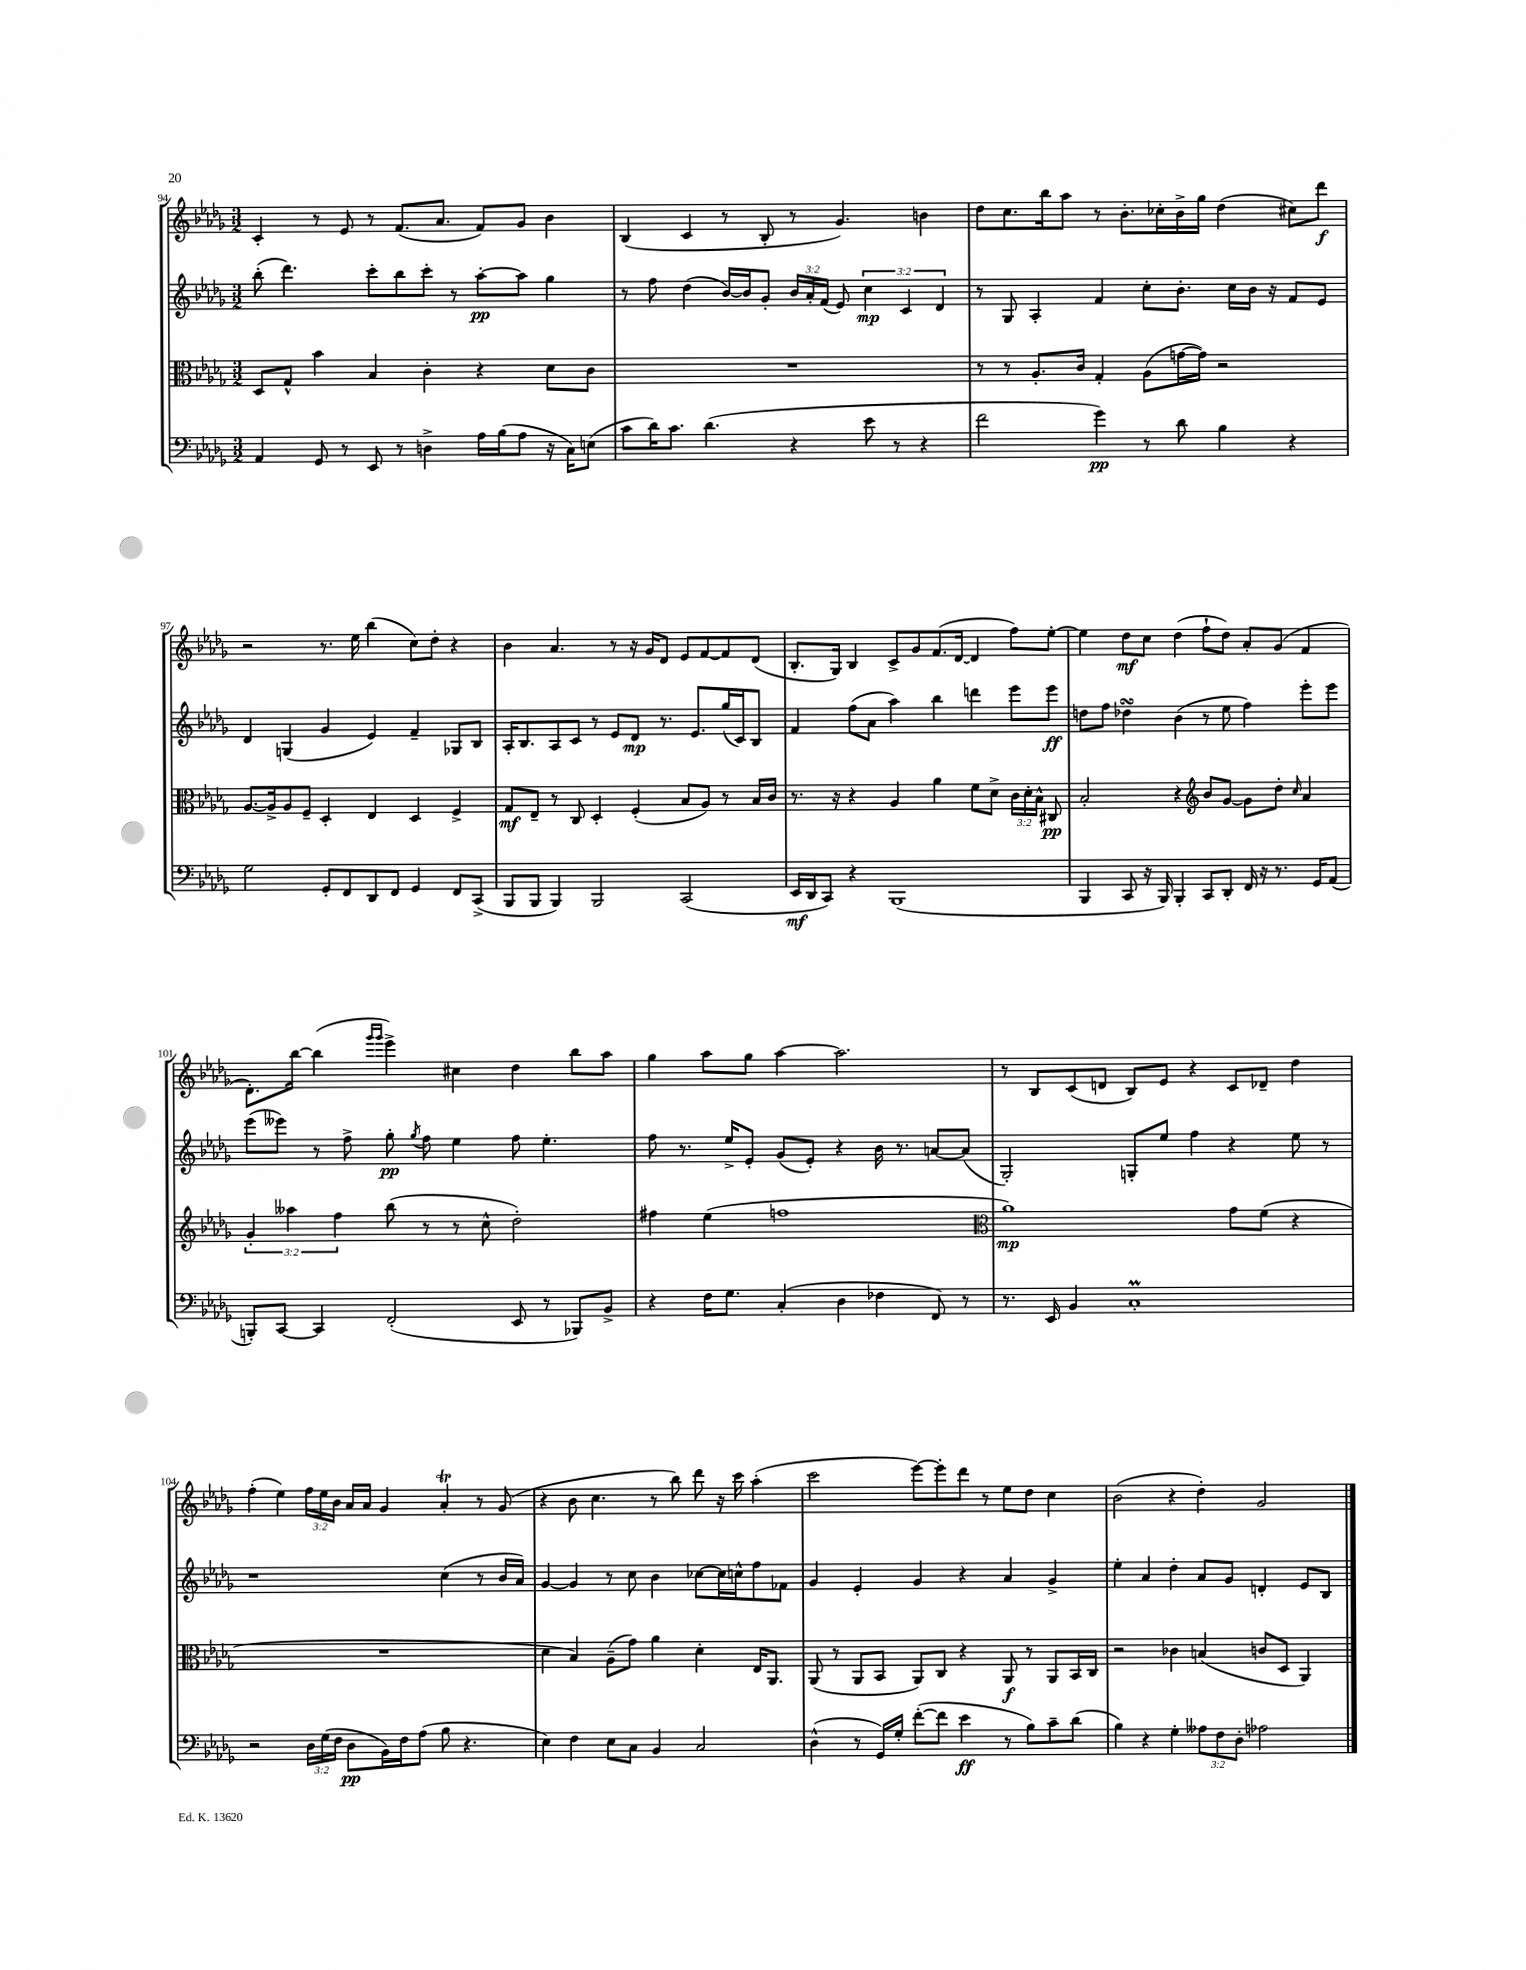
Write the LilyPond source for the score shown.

<<
\new StaffGroup <<
\new Staff = "s0" {
    \clef treble \key des \major \numericTimeSignature \time 3/2 \override Staff.TupletNumber.text = #tuplet-number::calc-fraction-text
    \autoBeamOff c'4-. r8 ees'8 r8 f'8.[( aes'8.] f'8[) ges'8] bes'4 |
    bes4( c'4 r8 bes8-. r8 ges'4.) b'4 |
    des''8[ c''8. bes''16 aes''8] r8 bes'8.[-. ces''16-. bes'16-> ges''16] des''4( cis''8[) des'''8]\f |
    r2 r8. ees''16 bes''4( c''8[) des''8]-. r4 |
    bes'4 aes'4. r8 r16 ges'16[ des'8] ees'8[ f'8~ f'8 des'8]( |
    bes8.[-. ges16]) bes4 c'8[-> ges'8 f'8.( des'16]~ des'4 f''8[) ees''8]~-. |
    ees''4 des''8[\mf c''8] des''4( f''8[-! des''8]) aes'8[-. ges'8]( f'4 |
    des'8.[-.) bes''16]~ bes''4( \grace { ges'''16[ ges'''16] } ees'''4->) cis''4 des''4 bes''8[ aes''8] |
    ges''4 aes''8[ ges''8] aes''4~ aes''2. |
    r8 bes8[ c'8( d'8] bes8[) ees'8] r4 c'8[ des'8]-- des''4 |
    f''4-.( ees''4) \tuplet 3/2 { f''16[ ees''16 bes'16] } aes'16[ aes'16] ges'4 aes'4-.\trill r8 ges'8( |
    r4 bes'8 c''4. r8 bes''8) des'''8 r16 c'''16 aes''4-.( |
    c'''2 ees'''8[~) ees'''8-. des'''8] r8 ees''8[ des''8] c''4 |
    bes'2( r4 des''4-.) ges'2 \bar "|." |
}
\new Staff = "s1" {
    \clef treble \key des \major \numericTimeSignature \time 3/2 \override Staff.TupletNumber.text = #tuplet-number::calc-fraction-text
    \autoBeamOff bes''8-.( des'''4.) c'''8[-. bes''8 c'''8]-. r8 aes''8[~-.\pp aes''8] ges''4 |
    r8 f''8 des''4( bes'16[~) bes'16 ges'8]-. \tuplet 3/2 { bes'16[ aes'16-. f'16]( } ees'8) \tuplet 3/2 { c''4\mp c'4 des'4 } |
    r8 ges8 aes4-. f'4 c''8[-. bes'8.]-. c''16[ bes'16] r16 f'8[ ees'8] |
    des'4 g4( ges'4 ees'4) f'4-- ges8[ bes8] |
    aes16[-. bes8. aes8 c'8] r8 ees'8[ des'8]\mp r8. ees'8.[ ges''16( c'16) bes8] |
    f'4 f''8[( aes'8] aes''4) bes''4 d'''4 ees'''8[ ees'''8]\ff |
    d''8[ f''8] des''4\turn bes'4( r8 ees''8 f''4) ees'''8[-. ees'''8] |
    ees'''8[( eeses'''8]) r8 f''8-> ges''8-.\pp \acciaccatura { ges''8 } f''8 ees''4 f''8 ees''4.-. |
    f''8 r8. ees''16[-> ees'8]-. ges'8[( ees'8]-.) r4 bes'16 r8. a'8[~ a'8]( |
    ges2-.) g8[-. ees''8] f''4 r4 ees''8 r8 |
    r1 c''4( r8 bes'16[ aes'16]) |
    ges'4~ ges'4 r8 c''8 bes'4 ces''8[~ ces''16 c''16-^ f''8 fes'8] |
    ges'4 ees'4-. ges'4 r4 aes'4 ges'4-> |
    ees''4-. aes'4 des''4-. aes'8[ ges'8] d'4-. ees'8[ bes8] \bar "|." |
}
\new Staff = "s2" {
    \clef alto \key des \major \numericTimeSignature \time 3/2 \override Staff.TupletNumber.text = #tuplet-number::calc-fraction-text
    \autoBeamOff des8[ ges8]-^ bes'4 bes4 c'4-. r4 des'8[ c'8] |
    R1. |
    r8 r8 aes8.[-. c'16] ges4-. aes8[( g'16~ g'16]) r2 |
    aes8.[~ aes16-> aes8 f8]-- des4-. ees4 des4 f4-> |
    ges8[\mf ees8]-- r8 c8 des4-. f4-.( bes8[ aes8]) r8 bes16[ c'16] |
    r8. r16 r4 aes4 aes'4 f'8[ des'8]-> \tuplet 3/2 { c'16[ des'16-. bes16]-^ } cis8\pp |
    bes2-. r4 \clef treble bes'8[ ges'8]~ ges'8[ des''8]-. \grace { c''16 } aes'4 |
    \tuplet 3/2 { ges'4-. aeses''4 f''4 } bes''8( r8 r8 c''8-^ des''2-.) |
    fis''4 ees''4( f''1 |
    \clef alto aes'1\mp) ges'8[ f'8]( r4 |
    R1. |
    des'4 bes4) aes8[--( ges'8]) aes'4 des'4-. ees16[ aes,8.] |
    aes,8( r8 aes,8[ bes,8] aes,8[) c8] r4 aes,8\f r8 aes,8[ bes,16 c16] |
    r2 ces'4 b4( c'8[ des8] aes,4) \bar "|." |
}
\new Staff = "s3" {
    \clef bass \key des \major \numericTimeSignature \time 3/2 \override Staff.TupletNumber.text = #tuplet-number::calc-fraction-text
    \autoBeamOff aes,4 ges,8 r8 ees,8 r8 d4-> aes16[ bes16( aes8] r16 c16[) e8]( |
    c'8[ des'16) c'8.] des'4.( r4 ees'8 r8 r4 |
    f'2 ges'4\pp) r8 des'8 bes4 r4 |
    ges2 ges,8[-. f,8 des,8 f,8] ges,4 f,8[ c,8]->( |
    bes,,8[ bes,,8] bes,,4) bes,,2 c,2( |
    ees,16[\mf des,16 c,8]) r4 bes,,1( |
    bes,,4 c,8 r16 bes,,16) bes,,4-. c,8[ des,8]-. f,16 r16 r8. ges,16[ aes,8]( |
    b,,8[-.) c,8]~ c,4 f,2-.( ees,8 r8 bes,,8[) bes,8]-> |
    r4 f16[ ges8.] c4-.( des4 fes4 f,8) r8 |
    r8. ees,16 bes,4 c1-.\prall |
    r2 \tuplet 3/2 { des16[ ges16( f16] } des8[\pp bes,16) f16 aes8]( bes8 r4. |
    ees4) f4 ees8[ c8] bes,4 c2 |
    des4-^( r8 ges,16[) ges16]-. f'8[~-.( f'8] ees'4\ff r8 bes8[) c'8-- des'8]( |
    bes4) r4 ges4-. \tuplet 3/2 { aeses8[ f8 des8]-. } aes2 \bar "|." |
}
>>
>>
\layout { \context { \Score currentBarNumber = #94 } }
